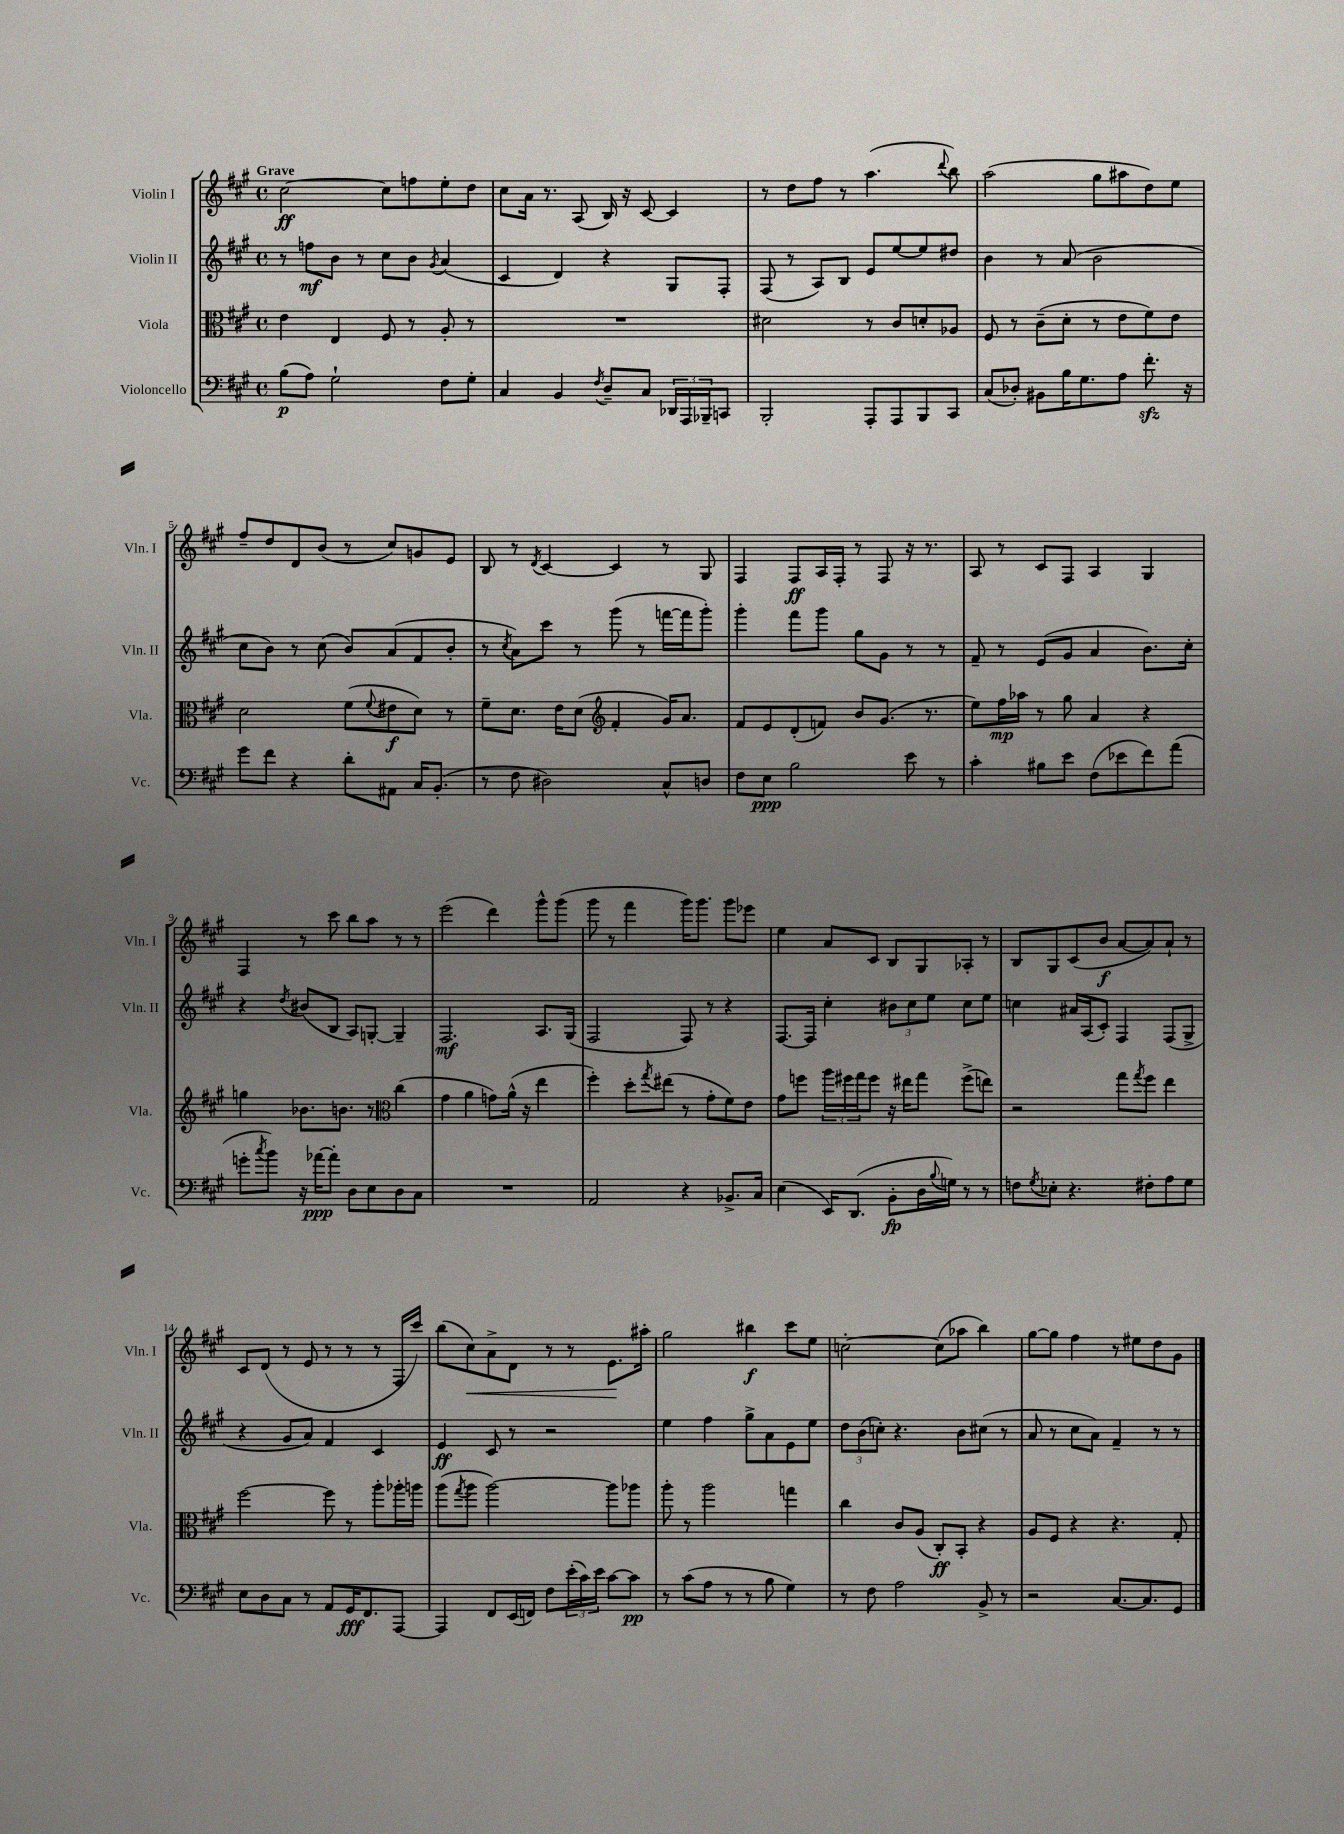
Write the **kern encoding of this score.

**kern	**kern	**kern	**kern
*staff4	*staff3	*staff2	*staff1
*clefF4	*clefC3	*clefG2	*clefG2
*k[f#c#g#]	*k[f#c#g#]	*k[f#c#g#]	*k[f#c#g#]
*M4/4	*M4/4	*M4/4	*M4/4
*met(c)	*met(c)	*met(c)	*met(c)
(8B	4e	8r	[2cc#
8A)	.	8ff	.
2G#`	4E	8b	.
.	.	8r	.
.	8F#	8cc#	8cc#]
.	8r	8b	8ff
.	.	8qg#	.
8F#	8A'	(4a	8ee'
8G#'	8r	.	8dd
=	=	=	=
4C#	1r	4c#	8cc#
.	.	.	16a
.	.	.	8.r
4BB	.	4d)	.
.	.	.	(8A
8qF#	.	.	.
8D~	.	4r	16B)
.	.	.	16r
8C#	.	.	[8c#
24DD-	.	8G#	4c#]
24AAA	.	.	.
24BBB-~	.	.	.
8CC	.	8F#'	.
=	=	=	=
2BBB'	2d#	(8F#	8r
.	.	8r	8dd
.	.	8A)	8ff#
.	.	8B	8r
8AAA'	8r	8e	(4.aa
8AAA	8c#	[8ee	.
8BBB	8d'	8ee]	.
.	.	.	8qqddd
8CC#	8A-	8dd#	8bb)
=	=	=	=
(8C#	8F#	4b	(2aa
8D-')	8r	.	.
8BB#	(8c#~	8r	.
16B	8d'	(8a	.
8.G#	.	.	.
.	8r	2b	8gg#
8A	8e	.	8aa#
8.f#'	8f#)	.	8dd)
.	8e	.	8ee
16r	.	.	.
=	=	=	=
8g#	2d	8cc#	8ff#~
8f#	.	8b)	8dd
4r	.	8r	8d
.	.	(8cc#	(8b
8d'	(8f#	8b)	8r
.	8qqf#	.	.
8AA#	8e#	(8a	8cc#)
16C#	8d)	8f#	8g
(8.BB'	.	.	.
.	8r	8b'	8e
=	=	=	=
8r	8f#~	8r	8B
.	.	8qcc#	.
8F#	8.d	8a)	8r
.	.	.	8qd
2D#)	.	8ccc#	[4c#
.	16e	.	.
.	(8d	8r	.
*	*clefG2	*	*
.	4f#'	(8ggg#	4c#]
.	.	8r	.
8C#^^	16g#)	[16fff	8r
.	8.a	16fff]	.
8D	.	8ggg#')	8G#
=	=	=	=
8F#	8f#	4ggg#'	4F#
8E	8e	.	.
2B	(8d'	8fff#	8F#
.	8f)	8ggg#	16A
.	.	.	16F#'
.	8b	8gg#	8r
.	(8.g#	8g#	8F#
8e	.	8r	16r
.	8.r	.	8.r
8r	.	8r	.
=	=	=	=
4c#'	8ee)	8f#~	8A
.	16ff#	8r	8r
.	16aa-	.	.
8B#	8r	(8e	8c#
8e	8gg#	8g#	8F#
(8F#	4a	4a	4A
8e-	.	.	.
8f#)	4r	8.b)	4G#
(8a	.	.	.
.	.	16cc#'	.
=	=	=	=
8g'	4gg	4r	4F#
8qcc#	.	.	.
8b)	.	.	.
.	.	8qdd	.
16r	8.b-	(8b#	8r
[16a-	.	.	.
8a-']	.	8B	8ccc#
.	8.b	.	.
8D	.	8A)	8bb
8E	8r	[8G'	8aa
*	*clefC3	*	*
8D	(4cc#	4G~]	8r
8C#	.	.	8r
=	=	=	=
1r	4g#	2.F#	(2eee
.	4a	.	.
.	8g)	.	4ddd)
.	(16a^^	.	.
.	16r	.	.
.	4ee	8.A	8ggg#^^
.	.	.	(8ggg#
.	.	(16G#	.
=	=	=	=
2AA	4ff#')	2F#	8ggg#
.	.	.	8r
.	8dd'	.	4fff#
.	8qgg#	.	.
.	(8ee#	.	.
4r	8r	8F#)	16ggg#)
.	.	.	8.ggg#
.	8g#'	8r	.
8.BB-^	8f#)	4r	8ggg#
.	8e	.	8eee-
16C#	.	.	.
=	=	=	=
(4E	8g#	[8.F#	4ee
.	8ff	.	.
.	.	16F#]	.
16EE)	24aa	4cc#'	8a
.	24ff#	.	.
(8.DD	.	.	.
.	24gg#	.	.
.	8ff#	.	8c#
8BB'	16r	12b#	8B
.	16ee#	.	.
.	.	12cc#	.
16D	8gg#	.	8G#
.	.	12ee	.
8qqB	.	.	.
16G)	.	.	.
8r	(8ff#^	8cc#	8A-'
8r	8ee)	8ee	8r
=	=	=	=
8F	2r	4cc	8B
8qG#	.	.	.
8E-'	.	.	8G#
4.r	.	16a#	(8c#
.	.	(16A	.
.	.	8c#')	8b
.	8gg#	4F#	[8a
.	8qgg#	.	.
8F#'	8ff#	.	8a])
8A	4ee	(8F#	8a`
8G#	.	8G#^	8r
=	=	=	=
8E	[2ff#	4r	8c#
8D	.	.	(8d
8C#	.	8g#	8r
8r	.	8a)	8e
8AA	8ff#]	4f#	8r
16GG#	8r	.	8r
8.FF#	.	.	.
.	8aa'	4c#	8r
[8AAA	16aa-'	.	16F#
.	16aa	.	16ccc#)
=	=	=	=
4AAA]	(8aa	4e	(8bb
.	8qgg#	.	.
.	8aa	.	8cc#)
8FF#	[2aa)	8c#	8a^
(16EE	.	8r	8d
16FF)	.	.	.
8F#	.	2r	8r
(24e'	.	.	8r
24c#)	.	.	.
24e	.	.	.
[8c#	8aa]	.	8.e
8c#]	8aa-	.	.
.	.	.	16aa#'
=	=	=	=
8r	8aa'	4ee	2gg#
(8c#	8r	.	.
8A	2aa	4ff#	.
8r	.	.	.
8r	.	8gg#^	4bb#
8B	.	8a	.
4G#)	4gg	8e	8ccc#
.	.	8ee	8ee
=	=	=	=
8r	4cc#	12dd	[2cc'
.	.	(12b	.
8F#	.	.	.
.	.	12cc')	.
2A	8c#	4.r	.
.	(8A	.	.
.	8C#')	.	(8cc]
.	8BB'	8b	8aa-
8BB^	4r	(8cc#	4bb)
8r	.	8r	.
=	=	=	=
2r	8A	8a	[8gg#
.	8F#	8r	8gg#]
.	4r	8cc#	4ff#
.	.	8a)	.
[8.C#	4.r	4f#~	8r
.	.	.	8ee#
8.C#]	.	.	.
.	.	8r	8dd
8GG#	8G#'	8r	8g#
==	==	==	==
*-	*-	*-	*-
